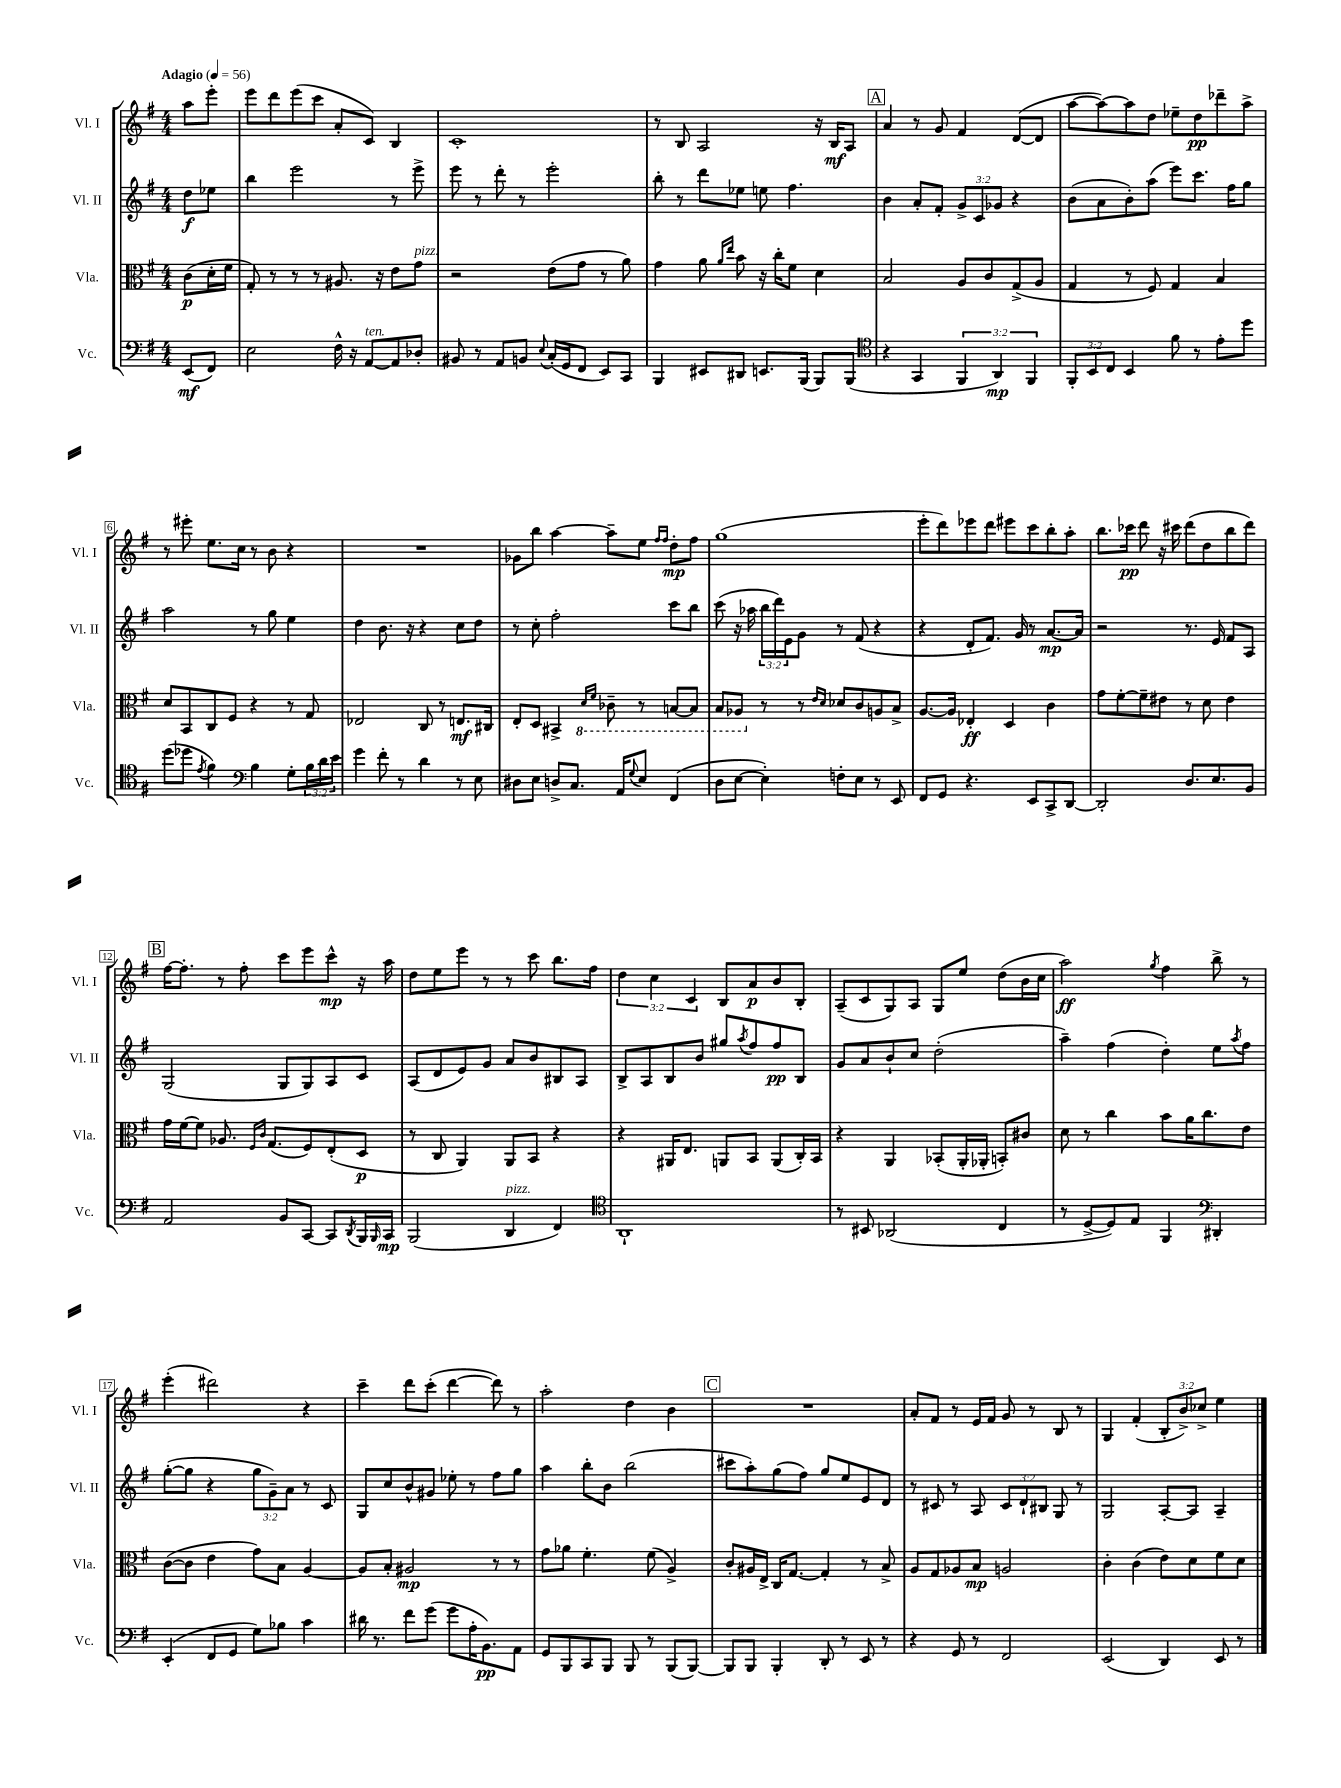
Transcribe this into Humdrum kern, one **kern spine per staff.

**kern	**kern	**kern	**kern
*staff4	*staff3	*staff2	*staff1
*clefF4	*clefC3	*clefG2	*clefG2
*k[f#]	*k[f#]	*k[f#]	*k[f#]
*M4/4	*M4/4	*M4/4	*M4/4
*MM56	*MM56	*MM56	*MM56
(8EE/L	(8c\L	8dd\L	8aa\L
8FF#/J)	16d'\L	8ee-\J	8eee'\J
.	16f#\JJ	.	.
=	=	=	=
2E\	8G'/)	4bb\	8eee\L
.	8r	.	8ddd\
.	8r	2eee\	(8eee\
.	8r	.	8ccc\J
16F#^^\	8.A#/	.	8a'/L
16r	.	.	.
[8AA/L	.	.	8c/J)
.	16r	.	.
8AA/]	8e\L	8r	4B/
8D-'/J	8g\J	8eee^\	.
=	=	=	=
8BB#/	2r	8eee\	1c'
8r	.	8r	.
8AA/L	.	8ddd'\	.
8BB/J	.	8r	.
8qqE/	.	.	.
(16C'/LL	(8e\L	2eee'\	.
16GG/J	.	.	.
8FF#/J	8g\J	.	.
8EE/L)	8r	.	.
8CC/J	8a\)	.	.
=	=	=	=
4BBB/	4g\	8bb'\	8r
.	.	8r	8B/
8EE#/L	8a\	8ddd\L	2A/
.	16qqa/LL	.	.
.	16qqee/JJ	.	.
8DD#/J	8b\	8ee-\J	.
8.EE/L	16r	8ee\	.
.	16cc'\LK	.	.
.	8f#\J	4.ff#\	.
(16BBB/Jk	.	.	.
8BBB/L)	4d\	.	16r
.	.	.	16B/LK
(8BBB/J	.	.	8A/J
=	=	=	=
*clefC4	*	*	*
4r	2B/	4b\	4a/
4GG/	.	8a'/L	8r
.	.	8f#'/J	8g/
6FF#/	8A/L	12g^/L	4f#/
.	.	12c/	.
.	8c/	.	.
6AA/)	.	12g-/J	.
.	(8G^/	4r	([8d/L
6FF#/	.	.	.
.	8A/J	.	8d/]J
=	=	=	=
12FF#'/L	4G/	(8b\L	[8aa\L
12BB/	.	.	.
.	.	8a\	8aa\_)
12C/J	.	.	.
4BB/	8r	8b'\)	8aa\]
.	8F#/)	(8aa\J	8dd\J
8f#\	4G/	8eee\L)	8ee-~\L
8r	.	8.ccc\J	8dd\
8e'\L	4B/	.	8ddd-~\
.	.	16ff#\LK	.
8dd\J	.	8gg\J	8aa^\J
=	=	=	=
(8dd\L	8d/L	2aa\	8r
8dd-\J	8BB/	.	8eee#'\
8qe/	.	.	.
4f#\)	8C/	.	8.ee\L
.	8F#/J	.	.
.	.	.	16cc\Jk
*clefF4	*	*	*
4B\	4r	8r	8r
.	.	8gg\	8b\
8G'\L	8r	4ee\	4r
24B\L	8G/	.	.
24d\	.	.	.
24e\JJ	.	.	.
=	=	=	=
4g\	2E-/	4dd\	1r
8f#'\	.	8.b\	.
8r	.	.	.
.	.	16r	.
4d\	8C/	4r	.
.	8r	.	.
8r	8.E/L	8cc\L	.
8E\	.	8dd\J	.
.	16C#/Jk	.	.
=	=	=	=
8D#\L	8E'/L	8r	8g-\L
8E\J	8D/J	8cc'\	8bb\J
8D^/L	4BB#^/	2ff#'\	[4aa\
8.C/J	.	.	.
.	16qqD/LL	.	.
.	16qqF#/JJ	.	.
.	8C-~\	.	8aa~\]L
16AA/LK	.	.	.
8qqG/	.	.	.
8E/J	8r	.	8ee\J
.	.	.	16qqff#/LL
.	.	.	16qqff#/JJ
(4FF#/	[8BB/L	8ccc\L	8dd'\L
.	8BB/]J	8bb\J	8ff#\J
=	=	=	=
8D\L	8BB/L	(8ccc\	(1gg
[8E\J	8AA-/J	16r	.
.	.	16aa-\	.
4E'\])	8r	24bb\LL	.
.	.	24ddd\)	.
.	.	24e\J	.
.	8r	8g\J	.
.	16qqe/LL	.	.
.	16qqd/JJ	.	.
8F'\L	8d-/L	8r	.
8E\J	8c/	(8f#/	.
8r	8A/	4r	.
8EE/	8B^/J	.	.
=	=	=	=
8FF#/L	[8.A/L	4r	8eee'\L
8GG/J	.	.	8ddd\)
.	16A/]Jk	.	.
4.r	4E-'/	8d'/L	8eee-\
.	.	8.f#/J)	8ddd\J
.	4D/	.	8eee#\L
.	.	16g/	.
8EE/L	.	8r	8ccc\
8CC^/	4c\	[8.a/L	8bb'\
[8DD/J	.	.	8aa'\J
.	.	16a/]Jk	.
=	=	=	=
2DD'/]	8g\L	2r	8.bb\L
.	[8f#'\	.	.
.	.	.	16ccc-\Jk
.	8f#~\]	.	8ddd\
.	8e#\J	.	16r
.	.	.	16ccc#\
8.D/L	8r	8.r	(8ddd\L
.	8d\	.	8dd\
8.E/	.	16e/	.
.	4e#\	8f#/L	8bb\
8BB/J	.	8A/J	8ddd\J)
=	=	=	=
2AA/	16g\LL	(2G/	[16ff#\LK
.	[16f#\J	.	8.ff#'\]J
.	8f#\]J	.	.
.	8.A-/	.	8r
.	.	.	8ff#'\
.	16qqF#/LL	.	.
.	16qqc/JJ	.	.
.	(8.G/L	.	.
8BB/L	.	8G/L	8ccc\L
[8CC/J	8F#/)	8G/)	8eee\
8CC/]L	(8E'/	8A/	8ccc^^\J
8qDD/	.	.	.
16BBB/L	8D/J	8c/J	16r
16qqBBB/	.	.	.
16CC/JJ	.	.	16aa\
=	=	=	=
(2BBB/	8r	(8A/L	8dd\L
.	8C/	8d/	8ee\
.	4AA/)	8e/)	8eee\J
.	.	8g/J	8r
4DD/	8AA/L	8a/L	8r
.	8BB/J	8b/	8ccc\
4FF#/)	4r	8B#/	8.bb\L
.	.	8A/J	.
.	.	.	16ff#\Jk
=	=	=	=
*clefC4	*	*	*
1AA`	4r	8B^/L	6dd\
.	.	8A/	.
.	.	.	6cc\
.	16AA#/LK	8B/	.
.	8.E/J	.	.
.	.	.	6c/
.	.	8b/J	.
.	8AA/L	8gg#/L	8B/L
.	.	8qaa/	.
.	8BB/J	8ff#/	8a/
.	(8AA/L	8ff#/	8b/
.	16C'/L)	8B/J	8B'/J
.	16BB/JJ	.	.
=	=	=	=
8r	4r	8g/L	(8A~/L
8BB#/	.	8a/	8c/
(2AA-/	4AA/	8b`/	8G/)
.	.	8cc/J	8A/J
.	(8BB-'/L	(2dd'\	8G/L
.	16AA'/L	.	8ee/J
.	16AA-'/JJ	.	.
4C/	8BB'/L)	.	(8dd\L
.	8c#/J	.	16b\L
.	.	.	16cc\JJ
=	=	=	=
8r	8d\	4aa~\)	2aa\)
[8D^/L	8r	.	.
8D/])	4cc\	(4ff#\	.
8E/J	.	.	.
.	.	.	8qgg/
4FF#/	8b\L	4dd'\)	4ff#\
.	16a\K	.	.
.	8.cc\	.	.
*clefF4	*	*	*
4DD#'/	.	8ee\L	8bb^\
.	.	8qaa/	.
.	8e\J	8ff#\J	8r
=	=	=	=
(4EE'/	([8c\L	([8gg'\L	(4eee'\
.	8c\]J	8gg\]J	.
8FF#/L	4e\	4r	2ddd#\)
8GG/J	.	.	.
8G\L)	8g\L)	12gg\L	.
.	.	12g~\)	.
8B-\J	8B\J	.	.
.	.	12a\J	.
4c\	[4A/	8r	4r
.	.	8c/	.
=	=	=	=
16d#\	8A/]L	8G/L	4ccc~\
8.r	.	.	.
.	8B'/J	8cc/	.
8f#\L	2A#/	8b^^/	8ddd\L
(8g\J	.	8g#/J	(8ccc'\J
8g\L	.	8ee-'\	[4ddd\
16A'\K	.	8r	.
8.BB\)	.	.	.
.	8r	8ff#\L	8ddd\])
8AA\J	8r	8gg\J	8r
=	=	=	=
8GG/L	8g\L	4aa\	2aa'\
8BBB/	8a-\J	.	.
8CC/	4.f#'\	8bb'\L	.
8BBB/J	.	8b\J	.
8BBB/	.	(2bb\	4dd\
8r	(8f#\	.	.
(8BBB/L	4A^/)	.	4b\
[8BBB/J)	.	.	.
=	=	=	=
8BBB/]L	8c'/L	8ccc#\L	1r
8BBB/J	16A#/L	8aa'\)	.
.	16E^/JJ	.	.
4BBB'/	16C/LK	(8gg\	.
.	[8.G/J	.	.
.	.	8ff#\J)	.
8DD'/	4G'/]	8gg/L	.
8r	.	8ee/	.
8EE/	8r	8e/	.
8r	8B^/	8d/J	.
=	=	=	=
4r	8A/L	8r	8a'/L
.	8G/	8c#/	8f#/J
8GG/	8A-/	8r	8r
8r	8B/J	8A/	16e/LL
.	.	.	16f#/JJ
2FF#/	2A/	12c#/L	8g/
.	.	12d`/	.
.	.	.	8r
.	.	12B#/J	.
.	.	8G/	8B/
.	.	8r	8r
=	=	=	=
(2EE/	4c'\	2G/	4G/
.	(4c\	.	(4f#'/
4DD/)	8e\L)	[8A'/L	12B'/L
.	.	.	12b^/)
.	8d\	8A/]J	.
.	.	.	12cc-^/J
8EE/	8f#\	4A~/	4ee\
8r	8d\J	.	.
==	==	==	==
*-	*-	*-	*-
